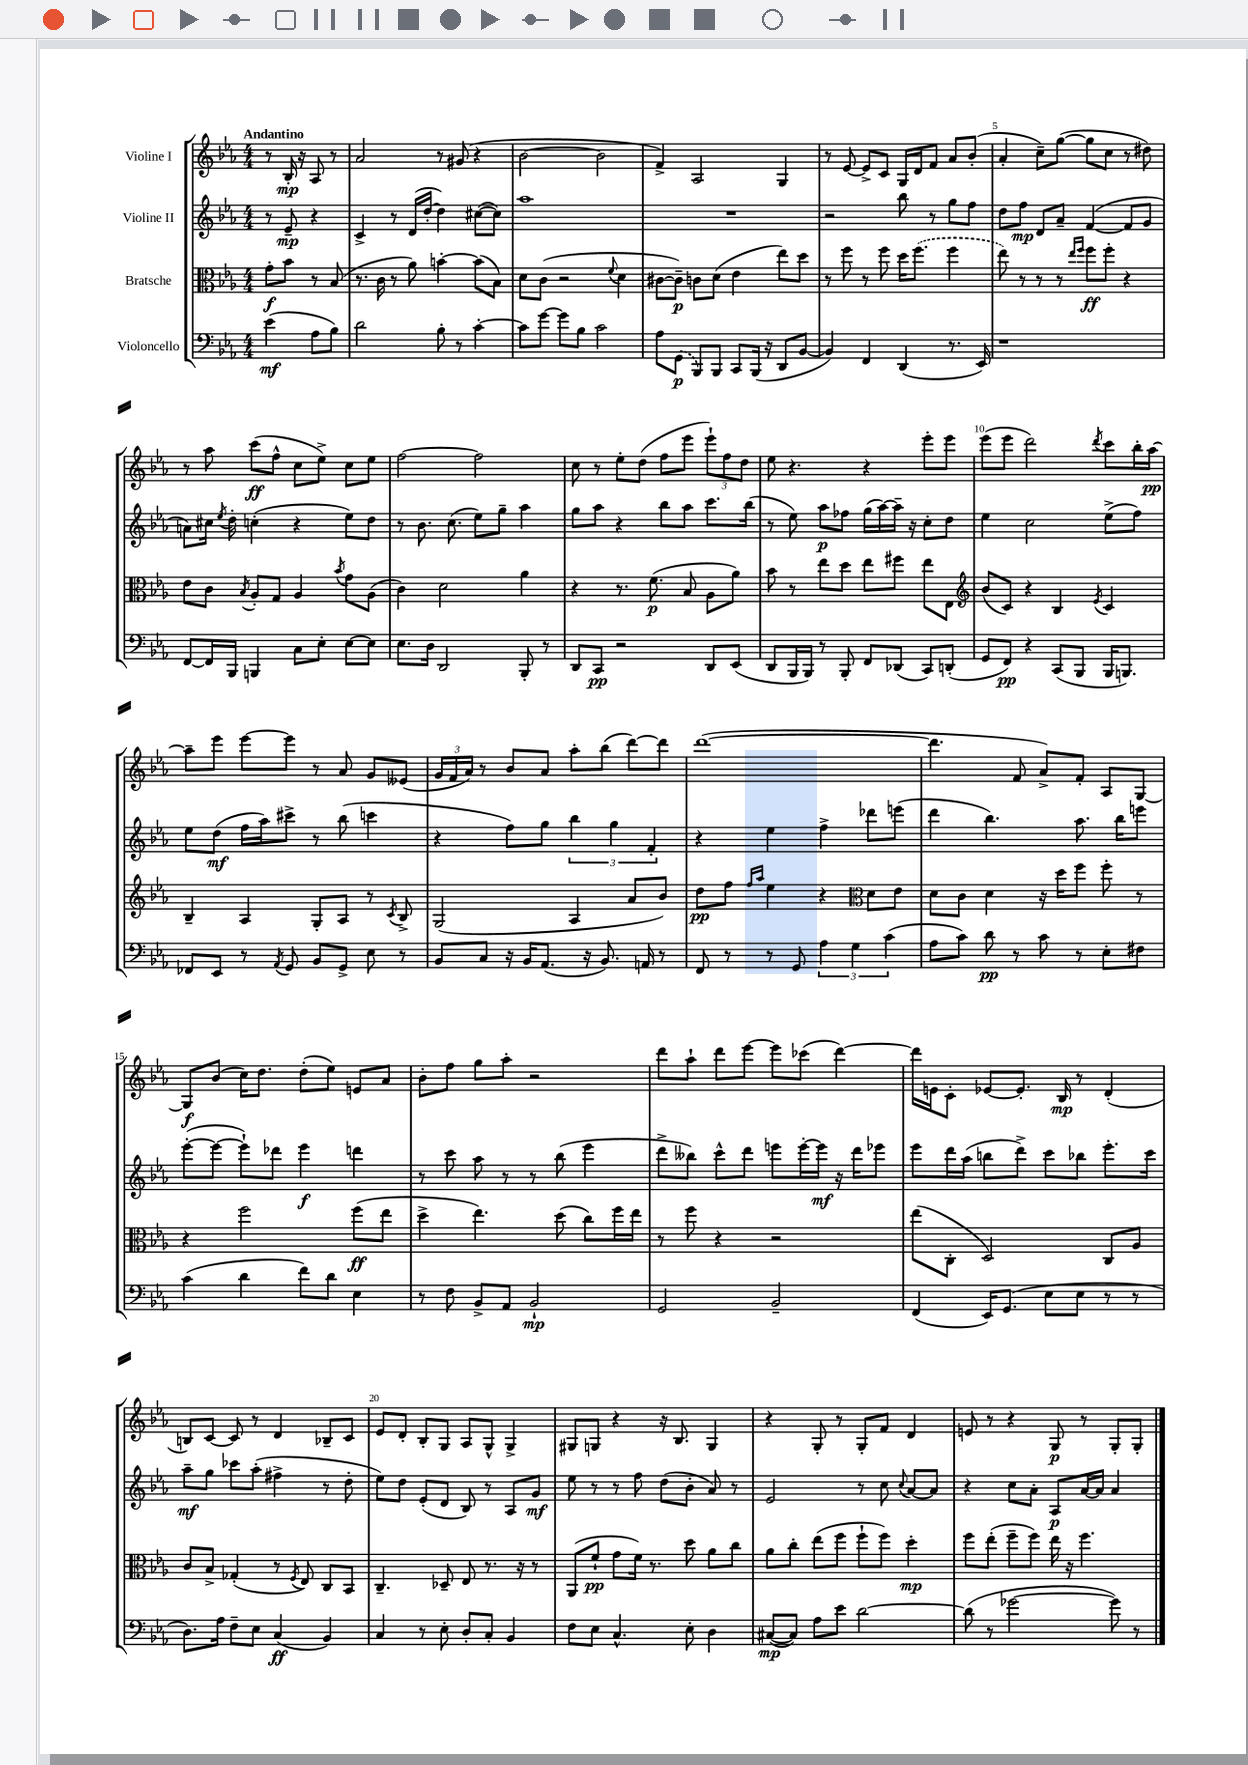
<<
\new StaffGroup <<
\new Staff = "s0" \with { instrumentName = "Violine I" } {
    \clef treble \key ees \major \numericTimeSignature \time 4/4 \partial 2 \tempo "Andantino"
    \autoBeamOff r8 bes16-.\mp r16 aes8 r8 |
    aes'2 r8 gis'8( r4 |
    bes'2~ bes'2 |
    f'4->) aes2 g4 |
    r8 ees'8~ ees'8[-> c'8] g16[ d'16 f'8] aes'8[ bes'8]-.( |
    aes'4-. c''8[--) g''8]~( g''8[ c''8] r8 dis''8) |
    r8 aes''8 c'''8[\ff( f''8]-^ c''8[ ees''8]->) c''8[ ees''8] |
    f''2~ f''2 |
    c''8 r8 ees''8[-. d''8]( f''8[ ees'''8] \tuplet 3/2 { ees'''8[-!) f''8 d''8] } |
    ees''8 r4. r4 ees'''8[-. ees'''8] |
    ees'''8[( ees'''8] d'''2) \acciaccatura { d'''8 } c'''8[ bes''16-. aes''16]~\pp |
    aes''8[-- ees'''8] ees'''8[~ ees'''8] r8 aes'8 g'8[ eeses'8]( |
    \tuplet 3/2 { g'16[ f'16 aes'16]) } r8 bes'8[ aes'8] aes''8[-. bes''8]( d'''8[~) d'''8] |
    d'''1~( |
    d'''4. f'8 aes'8[->) f'8]-. aes8[ g8]~ |
    g8[\f bes'8]( c''16[) d''8.] d''8[-.( ees''8]) e'8[ aes'8] |
    bes'8[-. f''8] g''8[ aes''8]-. r2 |
    d'''8[ aes''8]-! d'''8[ ees'''8]~ ees'''8[ ces'''8]( d'''4~) |
    d'''16[ e'16 c'8]-. ees'8[~ ees'8.]-. bes16\mp r8 d'4-.( |
    b8[) c'8]~ c'8 r8 d'4 bes8[-- c'8] |
    ees'8[ d'8]-. bes8[-. g8] aes8[ g8]-^ g4-> |
    gis8[ g8] r4 r16 bes8. g4 |
    r4 g8-. r8 g8[-. f'8] d'4 |
    e'8 r8 r4 g8\p r8 g8[-. g8]-. \bar "|." |
}
\new Staff = "s1" \with { instrumentName = "Violine II" } {
    \clef treble \key ees \major \numericTimeSignature \time 4/4 \partial 2
    \autoBeamOff r8 ees'8--\mp r4 |
    c'4-> r8 d'16[( d''16]~-. d''4) cis''8[~( cis''8]) |
    aes''1 |
    R1 |
    r2 bes''8 r8 g''8[ f''8] |
    d''8[ f''8]\mp d'8[ aes'8]-- f'4~( f'8[ g'8] |
    a'8[) cis''16] \acciaccatura { ees''8 } d''16-. c''4-.( r4 ees''8[) d''8] |
    r8 bes'8. c''8.( ees''8[) g''8]-- aes''4 |
    g''8[ aes''8] r4 bes''8[ aes''8] c'''8.[ bes''16]( |
    r8 ees''8) aes''8[\p fes''8] g''16[( aes''16~) aes''16]-- r16 c''8[-. d''8] |
    ees''4 c''2 ees''8[->( f''8]) |
    ees''8[ d''8]\mf( f''16[ aes''16) cis'''8]-> r8 bes''8( c'''4 |
    r4 f''8[) g''8] \tuplet 3/2 { bes''4 g''4 f'4-. } |
    r4 ees''4 f''4-> des'''8[ e'''8]( |
    d'''4 bes''4.) aes''8. bes''16[ e'''8] |
    ees'''8[~-.( ees'''8]~ ees'''8[-!) des'''8] ees'''4\f d'''4 |
    r8 c'''8 aes''8 r8 r8 bes''8( ees'''4 |
    d'''8[-> beses''8]) c'''8[-^ d'''8] e'''8[ e'''16~-. e'''16]\mf r16 d'''16[ ees'''8] |
    ees'''8[ d'''16 aes''16]( b''8[ d'''8]->) c'''8[ bes''8] ees'''8.[-. c'''16] |
    aes''8[--\mf g''8] ces'''8[ aes''8]-.( fis''4-> r8 d''8-. |
    ees''8[) d''8] ees'8[-.( d'8] bes8) r8 aes8[ g'8]\mf |
    ees''8 r8 r8 f''8 d''8[( bes'8]-. aes'8) r8 |
    ees'2 r8 c''8 \appoggiatura { c''8 } aes'8[~ aes'8] |
    r4 c''8[ aes'8]-. aes8[\p aes'16~ aes'16] aes'4 \bar "|." |
}
\new Staff = "s2" \with { instrumentName = "Bratsche" } {
    \clef alto \key ees \major \numericTimeSignature \time 4/4 \partial 2
    \autoBeamOff g'8[-.\f bes'8] r8 bes8( |
    r8. c'16 r8 aes'8) b'4~-. b'8[( bes8]) |
    d'8[ c'8]( r2 \appoggiatura { f'8 } d'4 |
    cis'8[~ cis'8]--\p) c'8[ d'8]( ees'4 ees''8[) d''8] |
    r8 f''8 r8 f''8 d''16[ \once \slurDashed f''8.]( f''4 |
    ees''8) r8 r8 r8 \grace { ees''16[ f''16] } f''8[\ff f''8]-. r4 |
    ees'8[ c'8] \acciaccatura { bes8 } aes8[-. g8] aes4 \acciaccatura { bes'8 } g'8[ aes8]( |
    c'4) d'2 aes'4 |
    r4 r8. f'8.\p( bes8 aes8[ aes'8]) |
    bes'8 r8 ees''8[ d''8] ees''8[ fis''8] ees''8[ ees8] |
    \clef treble bes'8[( c'8]) r4 bes4 \acciaccatura { ees'8 } c'4 |
    bes4-- aes4 g8[-. aes8] r8 \acciaccatura { c'8 } bes8-> |
    g2( aes4 aes'8[ bes'8]) |
    d''8[\pp f''8] \grace { f''16[ aes''16] } ees''4 r4 \clef alto d'8[ ees'8] |
    d'8[ c'8] d'4 r16 d''16[ f''8] f''8-. r8 |
    r4 f''2 f''8[\ff( ees''8] |
    d''4-> ees''4.) d''8( c''8[) f''16 ees''16] |
    r8 f''8 r4 r2 |
    ees''8[( c8]-. d2) c8[ aes8] |
    c'8[ bes8]-> ges4-.( r8 \acciaccatura { f8 } ees8) c8[ bes,8] |
    c4.-- des8-- ees8 r8. r16 r8 |
    aes,8[( f'8]-!\pp g'8[ f'16]) r8. d''8 aes'8[ c''8] |
    aes'8[ c''8]-. ees''8[( f''8] f''8[-! f''8]) d''4-.\mp |
    f''8[ ees''8]-.( f''8[-- f''8]) ees''16 r16 f''4. \bar "|." |
}
\new Staff = "s3" \with { instrumentName = "Violoncello" } {
    \clef bass \key ees \major \numericTimeSignature \time 4/4 \partial 2
    \autoBeamOff ees'4\mf( aes8[ bes8]) |
    d'2 bes8-. r8 c'4~-. |
    c'8[ g'8]~ g'8[ bes8] c'2 |
    aes8[ \once \slurDashed g,8]\p( bes,,8[) bes,,8] c,8[ bes,,16]( r16 d,8[ bes,8]~ |
    bes,4) f,4 d,4( r8. ees,16) |
    r1 |
    f,8[~ f,16 bes,,16] b,,4 c8[ ees8]-. ees8[~ ees8] |
    ees8.[ d16] d,2 bes,,8-. r8 |
    d,8[ c,8]\pp r2 d,8[ ees,8]( |
    d,8[ bes,,16 bes,,16]) r8 bes,,8-. f,8[ des,8]( c,8[) d,8]-.( |
    g,8[ f,8]\pp) r4 c,8[( bes,,8] bes,,16[ b,,8.]) |
    fes,8[ ees,8] r8 \acciaccatura { aes,8 } g,8 bes,8[ g,8]-> ees8 r8 |
    bes,8[ c8] r16 bes,16[ aes,8.]( r16 bes,8.) a,16 r8 |
    f,8 r8 r8 g,8 \tuplet 3/2 { aes4 g4 c'4( } |
    aes8[ c'8]) d'8\pp r8 c'8 r8 ees8[-. fis8] |
    c'4( d'4 f'8[) d'8] ees4 |
    r8 f8 bes,8[-> aes,8] bes,2-!\mp |
    g,2 bes,2-- |
    f,4( ees,16[) g,8.]( ees8[ ees8] r8 r8 |
    d8.[) aes16] f8[-- ees8] c4\ff( bes,4) |
    c4 r8 ees8-. d8[-. c8]-. bes,4 |
    f8[ ees8] c4.-^ ees8-. d4 |
    cis8[~\mp( cis8]) aes8[ ees'8] d'2~ |
    d'8( r8 ges'2~ ges'8) r8 \bar "|." |
}
>>
>>
\layout { \context { \Score \override BarNumber.break-visibility = ##(#f #t #t) barNumberVisibility = #(every-nth-bar-number-visible 5) } }
